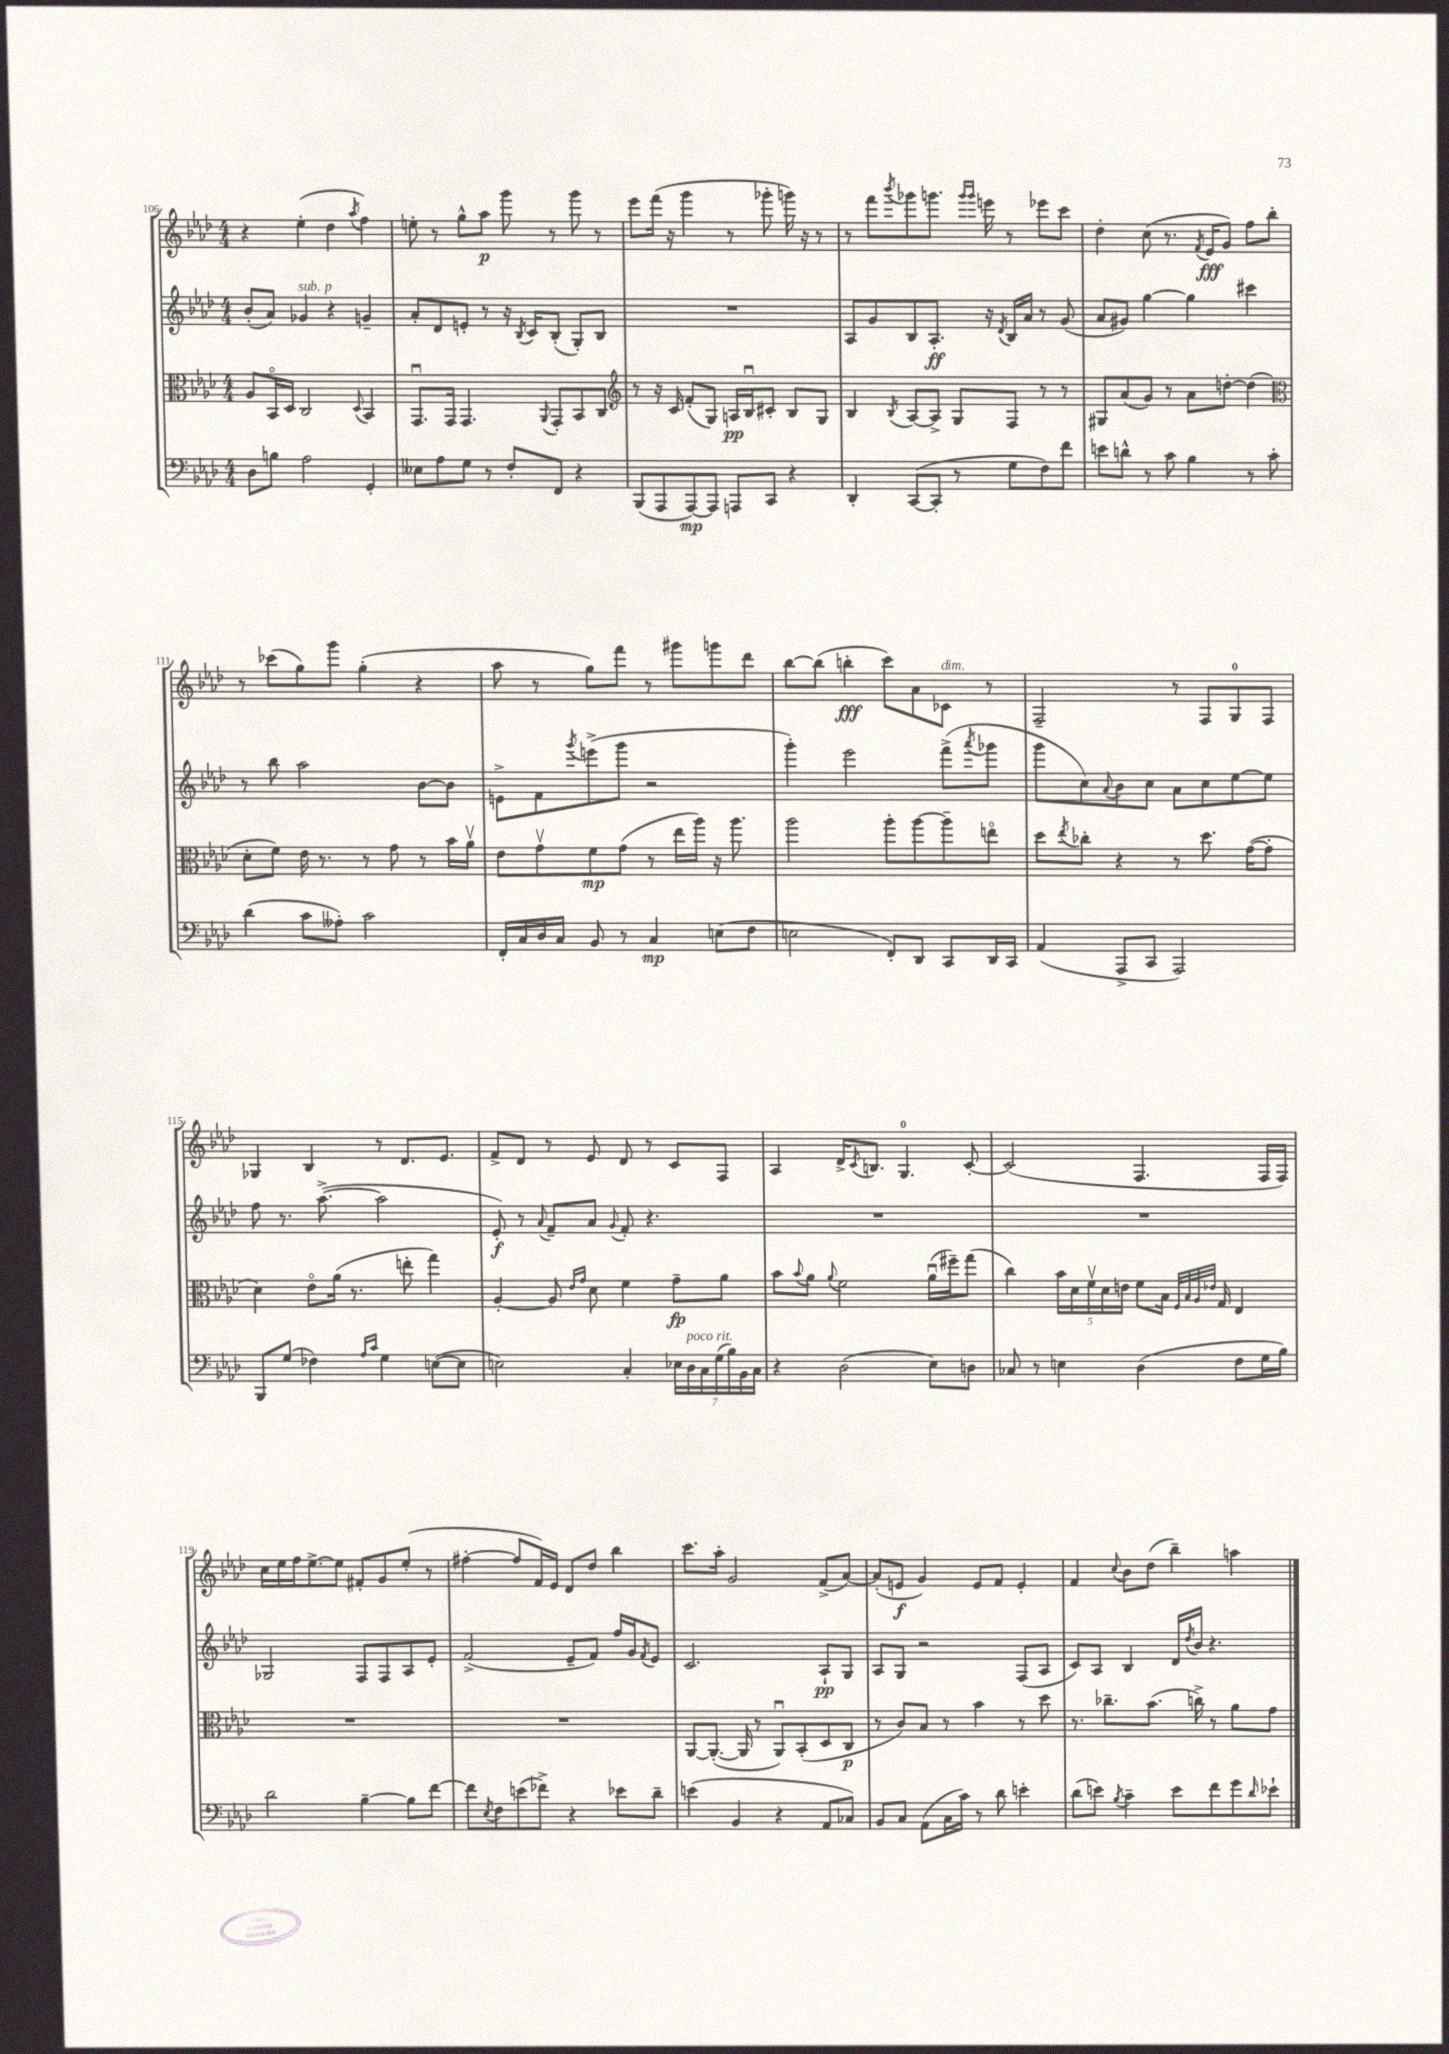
<<
\new StaffGroup <<
\new Staff = "s0" {
    \clef treble \key aes \major \numericTimeSignature \time 4/4
    r4 ees''4-.( des''4 \acciaccatura { aes''8 } f''4) |
    e''8-. r8 g''8-^ aes''8\p g'''8 r8 g'''8 r8 |
    ees'''8 f'''16( r16 g'''4 r8 ges'''8-. g'''16) r16 r8 |
    r8 f'''8 \acciaccatura { bes'''8 } ges'''8 g'''8. \grace { g'''16 g'''16 } e'''16 r8 ees'''8 c'''8 |
    des''4-. c''8( r8. \acciaccatura { f'8 } ees'16\fff g'8) f''8 bes''8-. |
    r8 ces'''8( g''8) g'''8 g''4-.( r4 |
    aes''8 r8 g''8) f'''8 r8 gis'''8 g'''8 des'''8 |
    bes''8~ bes''8( b''4-.\fff c'''8) aes'8 ces'8^\markup { \italic "dim." } r8 |
    f2-- r8 f8 g8-0 f8 |
    ges4 bes4 r8 des'8. ees'8. |
    f'8-> des'8 r8 ees'8 des'8 r8 c'8 f8 |
    aes4 des'16-> \acciaccatura { c'8 } b8. g4.-0 c'8~-. |
    c'2( f4. f16 f16) |
    c''16 ees''16 f''16 ees''8.~-> ees''8 fis'8-. g'8 ees''8-.( r8 |
    fis''4~-. fis''8 f'16) ees'16 des'8 des''8 bes''4 |
    c'''8. aes''16-. g'2 f'8->( aes'8~) |
    aes'8-.( e'8\f g'4) e'8 f'8 e'4-. |
    f'4 \appoggiatura { c''8 } bes'8 des''8( bes''4--) a''4 \bar "|." |
}
\new Staff = "s1" {
    \clef treble \key aes \major \numericTimeSignature \time 4/4
    bes'8-.( aes'8) ges'4^\markup { \italic "sub. p" } r4 g'4-- |
    aes'8-. des'8 e'8-. r8 r16 \acciaccatura { bes8 } c'16 bes8-.( g8-.) bes8 |
    R1 |
    aes8 g'8 bes8 aes8.-.\ff r16 \acciaccatura { des'8 } bes16 aes'16 r8 g'8( |
    aes'8 gis'8) g''4~ g''4 cis'''4 |
    r8 bes''8 aes''2 bes'8~ bes'8 |
    e'8-> f'8 \acciaccatura { g'''8 } e'''8->( g'''8 r2 |
    g'''4-.) ees'''2 f'''8->( \acciaccatura { aes'''8 } ges'''8 |
    g'''8 c''8) \appoggiatura { aes'8 } bes'8 c''8 aes'8 c''8 ees''8~ ees''8 |
    f''8 r8. aes''8.~->( aes''2 |
    ees'8-.\f) r8 \appoggiatura { aes'8 } f'8-- aes'8 \appoggiatura { g'8 } f'8-. r4. |
    R1 |
    R1 |
    ges2 f8 f8 aes8 ees'8-. |
    f'2->( ees'8-- f'8) f''16 g'16 \acciaccatura { f'8 } ees'8 |
    c'2. aes8-!\pp g8 |
    aes8 g8 r2 f8( aes8 |
    c'8) aes8 bes4 des'16 \acciaccatura { des''8 } bes'16 r4. \bar "|." |
}
\new Staff = "s2" {
    \clef alto \key aes \major \numericTimeSignature \time 4/4
    aes8 bes,16\flageolet des16 c2 \appoggiatura { des8 } bes,4 |
    g,8.\downbow g,16 g,4. \appoggiatura { aes,8 } g,8-. bes,8 c8 |
    \clef treble r8 r16 c'16 f'8-.( g8) a16\pp bes16\downbow cis'8-. bes8 g8 |
    bes4 \acciaccatura { bes8 } aes8~ aes8-> g8 f8 r8 r8 |
    gis8 aes'8( g'8) r8 aes'8 d''8~-. d''4( |
    \clef alto des'8-. f'8) ees'16 r8. r8 g'8 r8 bes'16 aes'16\upbow |
    ees'8 g'8\upbow f'8\mp g'8( r8 ees''16 aes''16) r16 aes''8. |
    aes''2 aes''8-. aes''8~ aes''8-- e''8\flageolet |
    des''8 \acciaccatura { ees''8 } ces''8-. r4 r8 des''8. g'16~( g'8-. |
    des'4) ees'8\flageolet aes'16( r8. e''8-. g''4) |
    aes4~-. aes8 \grace { ees'16 g'16 } des'8 f'4 g'8--\fp aes'8 |
    bes'8 \appoggiatura { bes'8 } aes'8 \appoggiatura { aes'8 } f'2 aes'16\downbow( fis''16--) g''8( |
    c''4) \tuplet 5/4 { bes'16 des'16 f'16\upbow des'16 e'16 } f'8 bes16 \grace { f32 bes32 aes32 ees'32 } g16 ees4 |
    R1 |
    R1 |
    aes,8~ aes,8.~-.( aes,16 r8 aes,8\downbow) bes,8-.( des8 c8\p |
    r8 c'8) bes8 r8 bes'4 r8 des''8 |
    r8. ces''8.-- bes'8.( c''16->) r8 aes'8 g'8 \bar "|." |
}
\new Staff = "s3" {
    \clef bass \key aes \major \numericTimeSignature \time 4/4
    des8 b8 aes2 g,4-. |
    eeses8 aes8 g8 r8 f8-. f,8 r4 |
    bes,,8( aes,,8 aes,,8~\mp) aes,,8 a,,8 c,8 r4 |
    des,4-. c,8~( c,8-. r8 g8 f8) f'8 |
    e'8 d'8-^ r8 c'8 bes4 r8 c'8-. |
    des'4( c'8 aeses8-.) c'2 |
    f,16-. c16 des16 c16 bes,8 r8 c4\mp e8( f8 |
    e2 f,8-.) des,8 c,8 des,16 c,16 |
    aes,4( aes,,8-> c,8 aes,,2) |
    bes,,8 g8( fes4) \grace { aes16 c'16 } g4 e8~( e8 |
    e2) c4-. \tuplet 7/4 { ees16 des16^\markup { \italic "poco rit." } c16 g16( bes16) bes,16 c16 } |
    r4 des2( ees8) d8 |
    ces8 r8 e4 des4( f8 g16 bes16) |
    des'2 bes4~-- bes8 f'8~ |
    f'8 \acciaccatura { ees8 } f8 e'8( fes'8->) r4 ees'8 des'8-- |
    e'4( bes,4 r4 aes,8 ces8) |
    bes,8 c8 aes,8( c16 c'16) r8 des'8 e'4-. |
    des'8( e'8) \acciaccatura { bes8 } c'4-- e'8 f'8 g'8 \grace { des'16 } ees'8-! \bar "|." |
}
>>
>>
\layout { \context { \Score currentBarNumber = #106 } }
